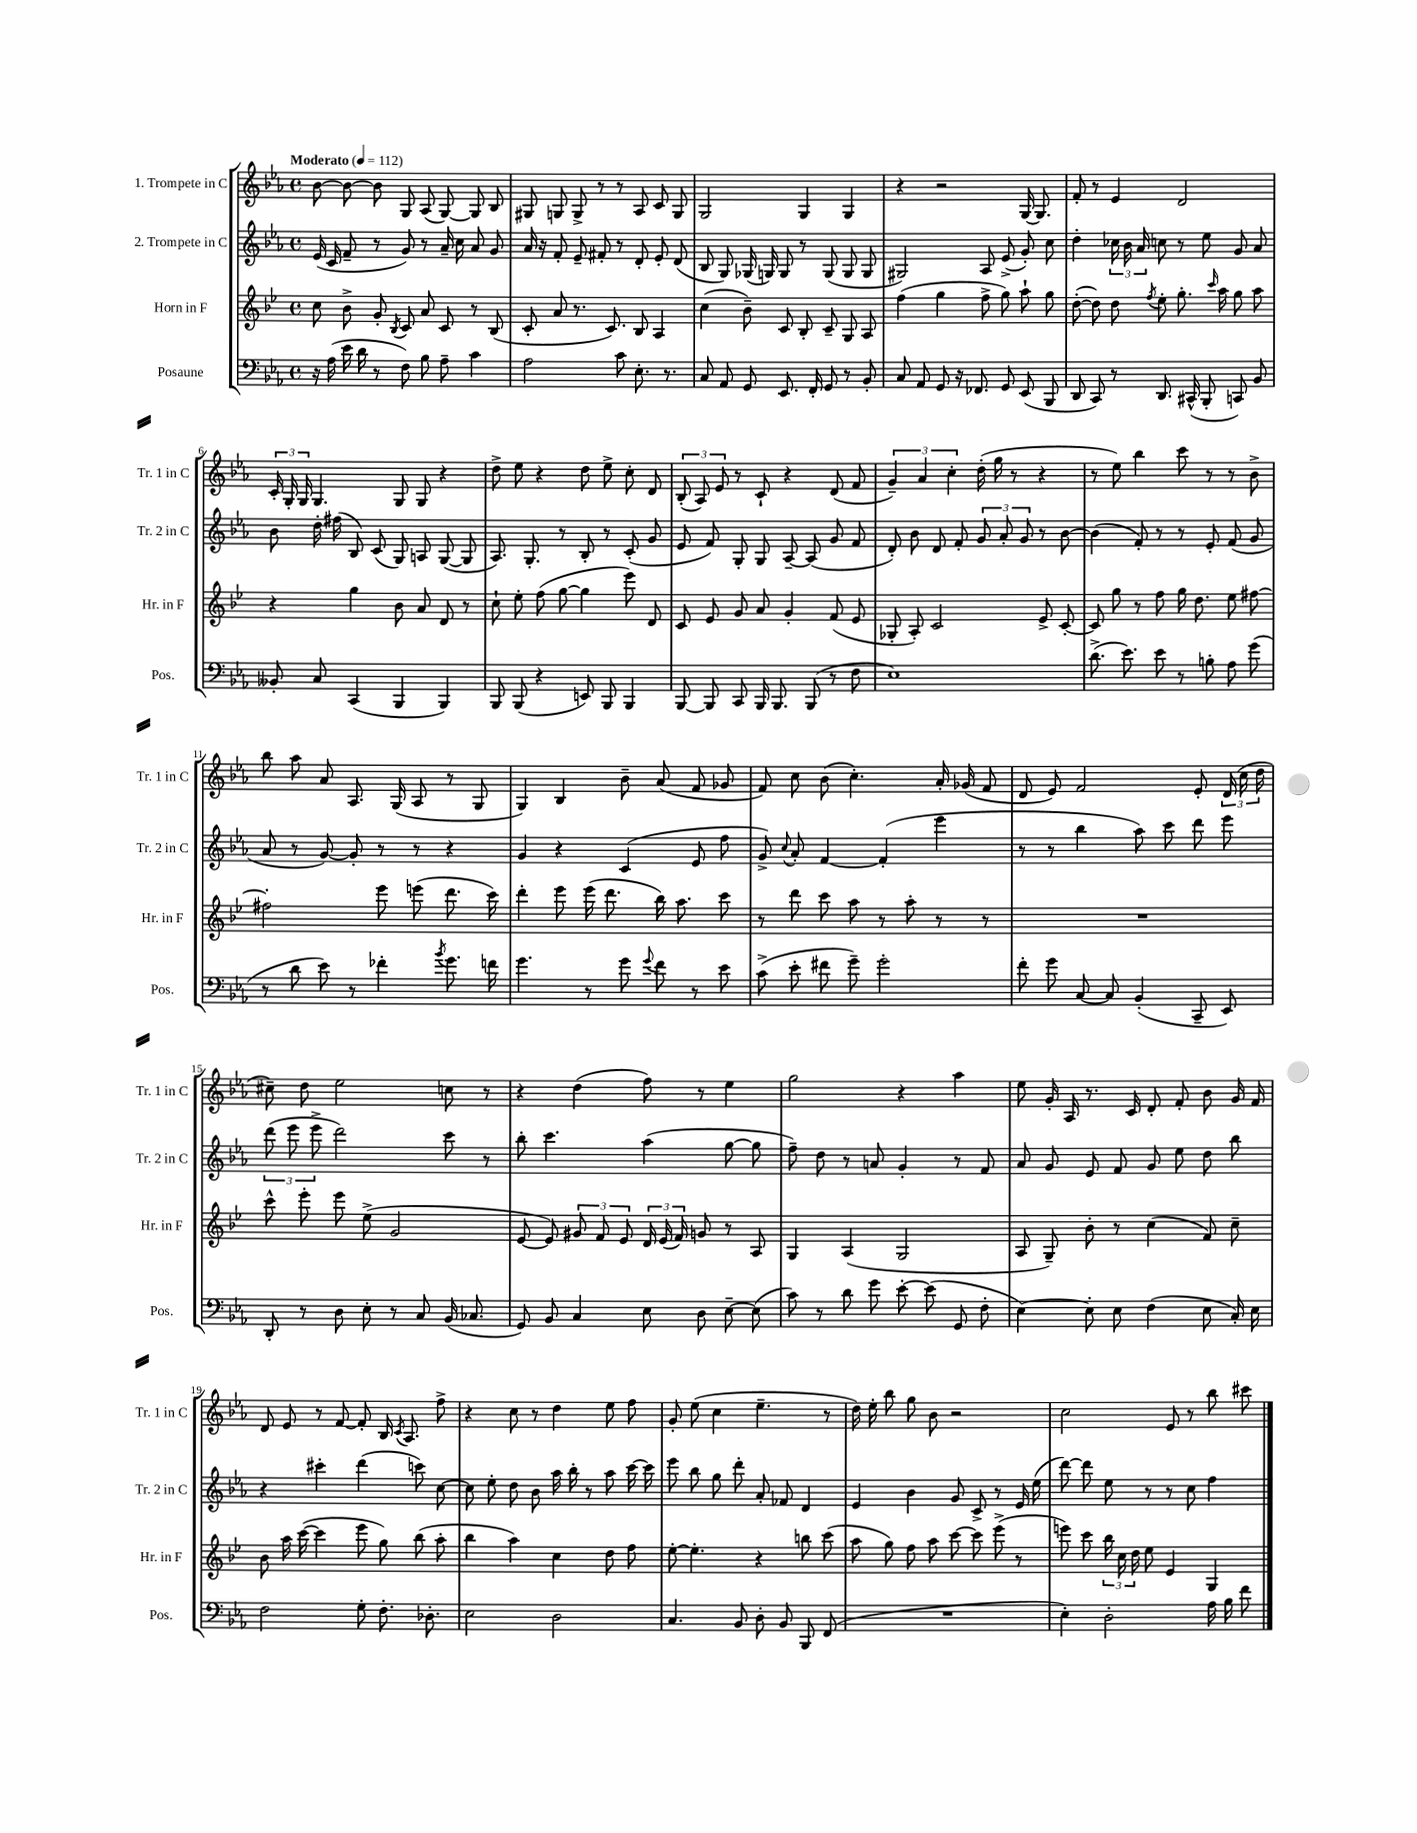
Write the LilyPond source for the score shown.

<<
\new StaffGroup <<
\new Staff = "s0" \with { instrumentName = "1. Trompete in C" shortInstrumentName = "Tr. 1 in C" } {
    \clef treble \key ees \major \defaultTimeSignature \time 4/4 \tempo "Moderato" 4 = 112
    \autoBeamOff bes'8~ bes'8~ bes'8 g8 aes8( g8~) g8 bes8 |
    gis8 g8 g8-> r8 r8 aes8 c'8 g8 |
    g2 g4 g4 |
    r4 r2 g16~ g8. |
    f'8-. r8 ees'4 d'2 |
    \tuplet 3/2 { c'16-. g16-. g16 } g4. g8 g8 r4 |
    d''8-> ees''8 r4 d''8 ees''8-> c''8-. d'8 |
    \tuplet 3/2 { bes8-.( aes8) ees'8 } r8 c'8-! r4 d'8( f'8 |
    \tuplet 3/2 { g'4--) aes'4 c''4-. } d''16-.( g''16 r8 r4 |
    r8 ees''8) bes''4 c'''8 r8 r8 bes'8-> |
    bes''8 aes''8 aes'8 aes8. g16( aes8 r8 g8 |
    g4) bes4 bes'8-- aes'8( f'8 ges'8 |
    f'8) c''8 bes'8( c''4.-.) aes'16-. ges'16( f'8 |
    d'8 ees'8) f'2 ees'8-. \tuplet 3/2 { d'16( c''16 d''16 } |
    cis''8--) d''8 ees''2 c''8 r8 |
    r4 d''4( f''8) r8 ees''4 |
    g''2 r4 aes''4 |
    ees''8 g'16-. aes16 r8. c'16 d'8-. f'8-. bes'8 g'16 f'16 |
    d'8 ees'8 r8 f'8~ f'8-. bes16 \acciaccatura { c'8 } aes8. f''8-> |
    r4 c''8 r8 d''4 ees''8 f''8 |
    g'8-. ees''8( c''4 ees''4.-- r8 |
    d''16) ees''16-. bes''8 g''8 bes'8 r2 |
    c''2 ees'8 r8 bes''8 cis'''8 \bar "|." |
}
\new Staff = "s1" \with { instrumentName = "2. Trompete in C" shortInstrumentName = "Tr. 2 in C" } {
    \clef treble \key ees \major \defaultTimeSignature \time 4/4
    \autoBeamOff ees'16( c'16 f'8-- r8 g'8) r8 aes'16-- c''16 aes'8 g'8 |
    aes'16 r16 f'8-. ees'8-- fis'8-. r8 d'8-. ees'8-. d'8( |
    bes8 g8) ges16( g16) g8 r8 g8( g8 g8 |
    gis2) aes8 ees'8->( g'8-.) c''8 |
    d''4-. \tuplet 3/2 { ces''16 bes'16 aes'16 } c''8 r8 ees''8 g'8 aes'8 |
    bes'8 d''16-. fis''16( bes8) c'8( g8) a8 g8~( g8 |
    aes8.) g8.-. r8 bes8-. r8 c'8-.( g'8 |
    ees'8 f'8) g8-. g8 aes8~-- aes8( g'8 f'8 |
    d'8-.) bes'8 d'8 f'8-. \tuplet 3/2 { g'8 aes'8-. g'8 } r8 bes'8~ |
    bes'4( f'8-.) r8 r8 ees'8-. f'8( g'8 |
    aes'8 r8 g'8~) g'8-. r8 r8 r4 |
    g'4 r4 c'4( ees'8 f''8 |
    g'8->) \appoggiatura { c''8 } aes'8-. f'4~ f'4-.( ees'''4 |
    r8 r8 bes''4 aes''8) c'''8 d'''8 ees'''8 |
    \tuplet 3/2 { d'''8( ees'''8 ees'''8-> } d'''2) c'''8 r8 |
    bes''8-. c'''4. aes''4( g''8~ g''8 |
    f''8--) d''8 r8 a'8 g'4-. r8 f'8 |
    aes'8 g'8 ees'8 f'8 g'8 ees''8 d''8 bes''8 |
    r4 cis'''4-. d'''4( c'''8) c''8~ |
    c''8 ees''8-. d''8 bes'8 aes''16 bes''16-. r8 aes''8 c'''16~ c'''16 |
    ees'''8 bes''8 g''8 d'''8-. aes'8-. fes'8 d'4 |
    ees'4 bes'4 g'8 c'8-> r8 ees'16 ees''16( |
    d'''8~) d'''8 ees''8 r8 r8 c''8 f''4 \bar "|." |
}
\new Staff = "s2" \with { instrumentName = "Horn in F" shortInstrumentName = "Hr. in F" } {
    \clef treble \key bes \major \defaultTimeSignature \time 4/4
    \autoBeamOff c''8 bes'8-> g'8-. \acciaccatura { bes8 } c'8 a'8 c'8 r8 bes8( |
    c'8-. a'8 r8. c'8.) bes8 a4 |
    c''4( bes'8--) c'8 bes8-. c'8-- g8 a8 |
    f''4( g''4 f''8-> g''8) a''8-! g''8 |
    d''8~-.( d''8) d''8 \acciaccatura { f''8 } ees''8-. g''8.-. \grace { c'''16 } a''16 g''8 a''8 |
    r4 g''4 bes'8 a'8 d'8 r8 |
    c''8-! ees''8-. f''8( g''8~ g''4 ees'''8) d'8 |
    c'8 ees'8 g'8 a'8 g'4-. f'8( ees'8 |
    ges8-. a8-.) c'2 ees'8-> c'8~-. |
    c'8 g''8 r8 f''8 g''16 d''8. ees''8 fis''8~ |
    fis''2-. ees'''8 e'''8( d'''8. c'''16) |
    d'''4-. ees'''8 ees'''16( d'''8. bes''16) a''8. c'''8 |
    r8 d'''8 c'''8 a''8 r8 a''8-. r8 r8 |
    R1 |
    c'''8-^ ees'''8-. ees'''8 ees''8->( g'2 |
    ees'8~ ees'8) \tuplet 3/2 { gis'8 f'8 ees'8 } \tuplet 3/2 { d'16 ees'16( f'16) } g'8 r8 a8 |
    g4 a4( g2 |
    a8 g8--) bes'8-. r8 c''4( f'8) c''8-- |
    bes'8 a''16 c'''16~( c'''4 ees'''8 g''8) bes''8( a''8-. |
    bes''4 a''4) c''4 d''8 f''8 |
    ees''8~-. ees''4.-. r4 b''8 c'''8( |
    a''8 g''8) f''8 a''8 c'''8~ c'''8 ees'''8->( r8 |
    e'''8) c'''8 \tuplet 3/2 { bes''16 c''16 d''16 } ees''8 ees'4 g4 \bar "|." |
}
\new Staff = "s3" \with { instrumentName = "Posaune" shortInstrumentName = "Pos." } {
    \clef bass \key ees \major \defaultTimeSignature \time 4/4
    \autoBeamOff r16 aes16( ees'16 d'16 r8 f8) bes8 aes8-- c'4 |
    aes2 c'8 ees8.-. r8. |
    c8 aes,8 g,8 ees,8. f,16-. g,8 r8 bes,8-. |
    c8 aes,8 g,8 r16 fes,8. g,8 ees,8( bes,,8 |
    d,8 c,8) r8 d,8. cis,16-^( bes,,8-. c,8) bes,8 |
    beses,8-. c8 c,4( bes,,4 bes,,4) |
    bes,,8 bes,,8( r4 e,8) bes,,8 bes,,4 |
    bes,,8~ bes,,8 c,8 bes,,16 bes,,8. bes,,8( r8 f8 |
    ees1) |
    d'8.->( ees'8.) ees'8 r8 b8-. aes8 g'8( |
    r8 d'8 ees'8) r8 fes'4-. \acciaccatura { bes'8 } g'8. f'16 |
    g'4. r8 g'8 \appoggiatura { g'8 } f'8 r8 ees'8 |
    c'8->( ees'8-. fis'8 g'8--) g'2-. |
    f'8-. g'8 c8~ c8 bes,4-.( c,8-- ees,8) |
    d,8-. r8 d8 ees8-. r8 c8 bes,16( ces8. |
    g,8) bes,8 c4 ees8 d8 ees8~-- ees8( |
    c'8) r8 d'8 g'8 ees'8~-. ees'8( g,8 f8-. |
    ees4~) ees8-. ees8 f4( ees8 c16-.) ees16 |
    f2 g8-. f8.-. des8.-. |
    ees2 d2 |
    c4. bes,8 d8-. bes,8 bes,,8 f,8( |
    R1 |
    ees4-.) d2-. aes16 bes16 f'8 \bar "|." |
}
>>
>>
